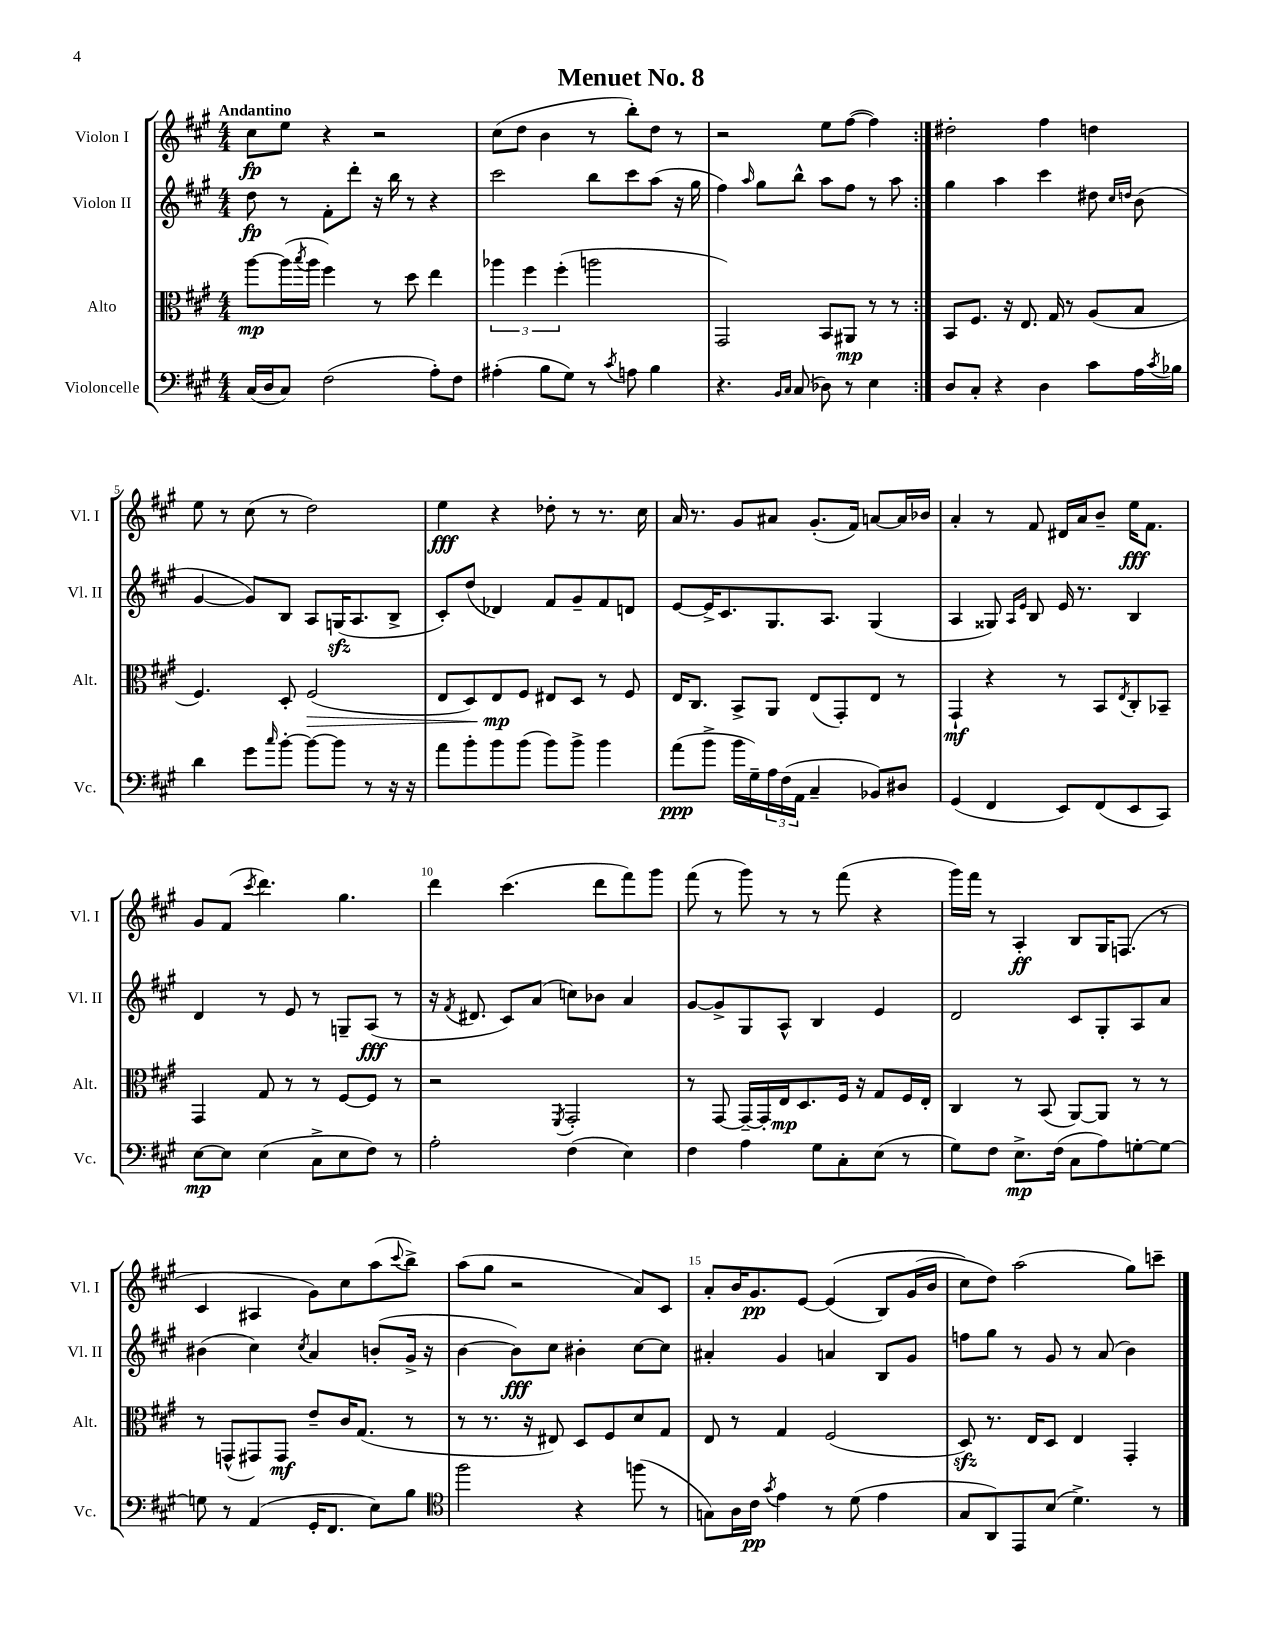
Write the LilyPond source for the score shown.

\header { title = "Menuet No. 8" }
<<
\new StaffGroup <<
\new Staff = "s0" \with { instrumentName = "Violon I" shortInstrumentName = "Vl. I" } {
    \clef treble \key a \major \numericTimeSignature \time 4/4 \tempo "Andantino"
    \repeat volta 2 { cis''8\fp e''8 r4 r2 |
    cis''8( d''8 b'4 r8 b''8-.) d''8 r8 |
    r2 e''8 fis''8~( fis''4) | }
    dis''2-. fis''4 d''4 |
    e''8 r8 cis''8( r8 d''2) |
    e''4\fff r4 des''8-. r8 r8. cis''16 |
    a'16 r8. gis'8 ais'8 gis'8.-.( fis'16) a'8~ a'16 bes'16 |
    a'4-. r8 fis'8 dis'16 a'16 b'8-- e''16\fff fis'8. |
    gis'8 fis'8( \acciaccatura { cis'''8 } d'''4.) gis''4. |
    d'''4 cis'''4.( d'''8 fis'''8) gis'''8 |
    fis'''8( r8 gis'''8) r8 r8 fis'''8( r4 |
    gis'''16) fis'''16 r8 a4-.\ff b8 gis16 f8.( r8 |
    cis'4 ais4 gis'8) cis''8 a''8( \appoggiatura { cis'''8 } b''8->) |
    a''8( gis''8 r2 a'8) cis'8 |
    a'8-. b'16 gis'8.\pp e'8~ e'4(\( b8) gis'16( b'16 |
    cis''8\) d''8) a''2( gis''8) c'''8-- \bar "|." |
}
\new Staff = "s1" \with { instrumentName = "Violon II" shortInstrumentName = "Vl. II" } {
    \clef treble \key a \major \numericTimeSignature \time 4/4
    \repeat volta 2 { d''8\fp r8 fis'8-. d'''8-. r16 b''16 r8 r4 |
    cis'''2 b''8 cis'''8 a''8( r16 gis''16 |
    fis''4) \grace { a''16 } gis''8 b''8-^ a''8 fis''8 r8 a''8 | }
    gis''4 a''4 cis'''4 dis''8 \grace { cis''16 d''16 } b'8( |
    gis'4~ gis'8) b8 a8 g16\sfz( a8. b8-> |
    cis'8-.) d''8( des'4) fis'8 gis'8-- fis'8 d'8 |
    e'8~ e'16-> cis'8. gis8. a8. gis4( |
    a4 gisis8) \grace { a16 e'16 } b8 e'16 r8. b4 |
    d'4 r8 e'8 r8 g8-- a8\fff( r8 |
    r16 \acciaccatura { fis'8 } dis'8. cis'8) a'8( c''8) bes'8 a'4 |
    gis'8~ gis'8-> gis8 a8-^ b4 e'4 |
    d'2 cis'8 gis8-. a8 a'8 |
    bis'4( cis''4) \acciaccatura { cis''8 } a'4 b'8-.( gis'16-> r16 |
    b'4~ b'8\fff) cis''8 bis'4-. cis''8~ cis''8 |
    ais'4-. gis'4 a'4 b8 gis'8 |
    f''8 gis''8 r8 gis'8 r8 a'8( b'4) \bar "|." |
}
\new Staff = "s2" \with { instrumentName = "Alto" shortInstrumentName = "Alt." } {
    \clef alto \key a \major \numericTimeSignature \time 4/4
    \repeat volta 2 { a''8~\mp a''16( \acciaccatura { b''8 } a''16 fis''4) r8 d''8 e''4 |
    \tuplet 3/2 { aes''4 fis''4 fis''4-.( } a''2 |
    gis,2) b,8 ais,8\mp r8 r8 | }
    b,8 fis8. r16 e8. gis16 r8 a8( b8 |
    fis4.) d8-. fis2\>( |
    e8 d8) e8\mp\! fis8 eis8 d8 r8 fis8 |
    e16 cis8. b,8-> a,8 e8( gis,8-.) e8 r8 |
    gis,4-!\mf r4 r8 b,8 \acciaccatura { e8 } cis8-. bes,8-- |
    gis,4 gis8 r8 r8 fis8~ fis8 r8 |
    r2 \acciaccatura { fis,8 } gis,2-. |
    r8 gis,8~ gis,16~-- gis,16-. e16\mp d8. fis16 r16 gis8 fis16 e16-. |
    cis4 r8 b,8( a,8~) a,8 r8 r8 |
    r8 g,8-^( gis,8) gis,8\mf e'8-- cis'16 gis8.( r8 |
    r8 r8. r16 eis8) d8 fis8 d'8 gis8 |
    e8 r8 gis4 fis2( |
    d8\sfz) r8. e16 d8 e4 gis,4-. \bar "|." |
}
\new Staff = "s3" \with { instrumentName = "Violoncelle" shortInstrumentName = "Vc." } {
    \clef bass \key a \major \numericTimeSignature \time 4/4
    \repeat volta 2 { cis16( d16 cis8) fis2( a8-.) fis8 |
    ais4-.( b8 gis8) r8 \acciaccatura { cis'8 } a8 b4 |
    r4. \grace { b,16 cis16 } cis8( des8) r8 e4 | }
    d8 cis8-. r4 d4 cis'8 a16 \acciaccatura { cis'8 } bes16 |
    d'4 gis'8 \grace { cis''16 } b'8~-. b'8~ b'8 r8 r16 r16 |
    a'8 b'8-. b'8 b'8( b'8) b'8-> b'4 |
    a'8\ppp( b'8-> b'16 gis16--) \tuplet 3/2 { a16 fis16( a,16 } cis4-- bes,8) dis8 |
    gis,4( fis,4 e,8) fis,8( e,8 cis,8) |
    e8~\mp e8 e4( cis8-> e8 fis8) r8 |
    a2-. fis4( e4) |
    fis4 a4 gis8 cis8-. e8( r8 |
    gis8) fis8 e8.->\mp fis16( cis8 a8) g8~-. g8~ |
    g8 r8 a,4( gis,16-. fis,8. e8) b8 |
    \clef tenor fis''2 r4 f''8( r8 |
    g8) a16 cis'16\pp \acciaccatura { gis'8 } e'4 r8 d'8( e'4 |
    gis8 a,8) e,8 b8( d'4.->) r8 \bar "|." |
}
>>
>>
\layout { \context { \Score \override BarNumber.break-visibility = ##(#f #t #t) barNumberVisibility = #(every-nth-bar-number-visible 5) } }
